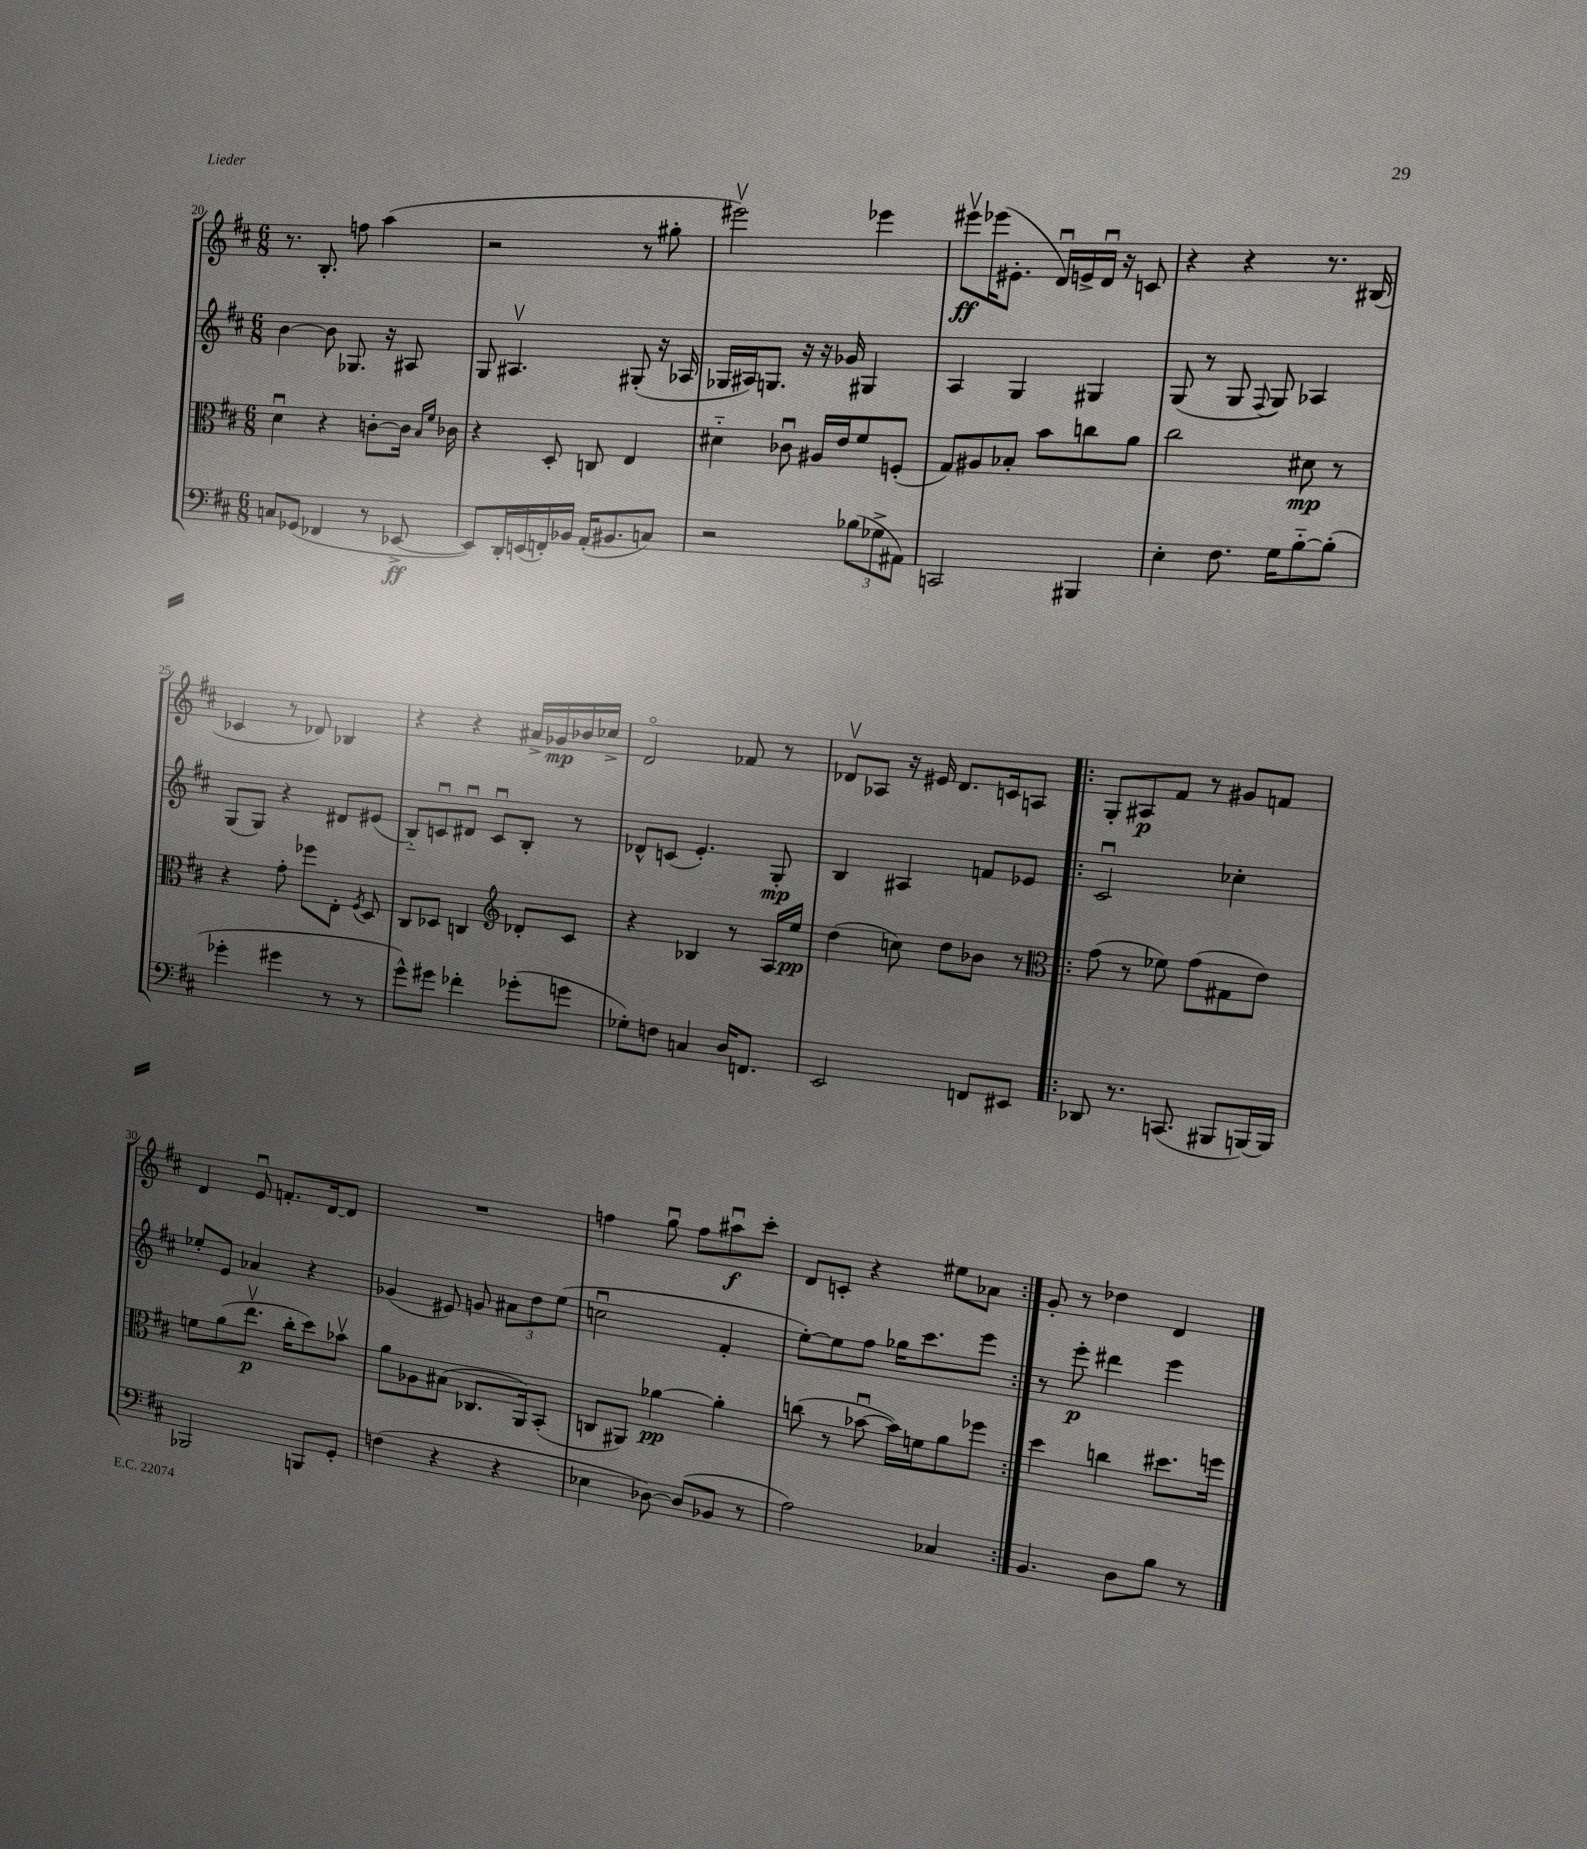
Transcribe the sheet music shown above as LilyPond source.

<<
\new StaffGroup <<
\new Staff = "s0" {
    \clef treble \key d \major \numericTimeSignature \time 6/8
    \autoBeamOff r8. b8.-. f''8 a''4( |
    r2 r8 gis''8-. |
    eis'''2\upbow) ees'''4 |
    eis'''8[\upbow\ff ees'''16( eis'8.]-. d'16[\downbow) e'16-> d'16]\downbow r16 c'8 |
    r4 r4 r8. bis16( |
    ces'4 r8 des'8) bes4 |
    r4 r4 ais'16[-> ges'16\mp bes'16 ces''16]-> |
    d'2\flageolet fes'8 r8 |
    des'8[\upbow aes8] r16 eis'16 des'8.[ c'16 a8] |
    \repeat volta 2 { g8[-. ais8\p fis'8] r8 gis'8[ f'8] |
    d'4 e'8\downbow f'8.[-. d'16~ d'8] |
    R2. |
    f''4 g''8\downbow f''8[ ais''8\downbow\f cis'''8]-. |
    d'8[ c'8]-. r4 eis''8[ aes'8] | }
    g'8-. r8 des''4 d'4 \bar "|." |
}
\new Staff = "s1" {
    \clef treble \key d \major \numericTimeSignature \time 6/8
    \autoBeamOff b'4~ b'8 ges8. r16 ais8 |
    g8 ais4.\upbow gis8-.( r16 aes16 |
    ges16[ ais16) g8.] r16 r16 ges'16 gis4 |
    a4 g4 gis4 |
    g8( r8 g8 \appoggiatura { fis8 } g8) aes4 |
    g8[( g8]) r4 dis'8[ eis'8]( |
    b8[-_) c'8\downbow dis'8]\downbow c'8[\downbow b8]-. r8 |
    des'8[-^ c'8]( e'4.-.) g8-.\mp |
    b4 ais4 f'8[ ees'8] |
    \repeat volta 2 { cis'2\downbow ces''4-. |
    ees''8[-. e'8] aes'4 r4 |
    ges'4( eis'8) g'8 \tuplet 3/2 { ais'8[ d''8 e''8]( } |
    c''2\downbow fis'4-. |
    e''8[~-.) e''8 fis''8] ges''16[ cis'''8. e'''8] | }
    r8 e'''8-.\p dis'''4 e'''4 \bar "|." |
}
\new Staff = "s2" {
    \clef alto \key d \major \numericTimeSignature \time 6/8
    \autoBeamOff d'4\downbow r4 c'8[~-. c'16] \grace { b16[ fis'16] } ces'16 |
    r4 d8-. c8 e4 |
    dis'4-_ ces'8\downbow ais16[ e'16 fis'8 f8]-.( |
    g8[) ais8 bes8]-. b'8[ c''8 a'8] |
    cis''2 dis'8\mp r8 |
    r4 g'8-. fes''8[ e8]-. \acciaccatura { fis8 } d8 |
    cis8[ des8] c4 \clef treble des'8[-. cis'8] |
    r4 bes4 r8 a16[ e''16]\pp |
    d''4( c''8) d''8[ bes'8] r8 |
    \repeat volta 2 { \clef alto g'8( r8 fes'8) g'8[( gis8 e'8]) |
    f'8[ a'8( e''8.]\upbow\p cis''16[-. d''8) bes'8]\upbow |
    a'8[ aes8 bis8]( ces8.[ a,16) b,8]-.( |
    c8[ ais,8]) aes'4~\pp aes'4-. |
    c''8( r8 bes'8~\downbow bes'16[) f'16 a'8 fes''8] | }
    d''4 c''4 dis''8.[ f''16] \bar "|." |
}
\new Staff = "s3" {
    \clef bass \key d \major \numericTimeSignature \time 6/8
    \autoBeamOff c8[ ges,8]( fes,4 r8 ees,8~->\ff |
    ees,8[) d,16-. e,16( f,16-.) bes,16] a,16[-.( bis,8. c8]) |
    r2 \tuplet 3/2 { bes8[( ges8-> ais,8]) } |
    c,2 bis,,4 |
    e4-. fis8. g16[ b8~-_ b8]-.( |
    ges'4-. gis'4 r8 r8 |
    g'8[-^) gis'8] fes'4-. ges'8[-.( g'8] |
    ges8[-.) f8] c4 d16[ f,8.] |
    e,2 f,8[ eis,8] |
    \repeat volta 2 { des,8 r8. c,8.( bis,,8[ b,,16~) b,,16] |
    bes,,2 b,,8[ g,8]-. |
    f4( r4 r4 |
    ees4 des8~) des8[( bes,8] r8 |
    a2) ces4 | }
    b,4. d8[ b8] r8 \bar "|." |
}
>>
>>
\layout { \context { \Score currentBarNumber = #20 } }
